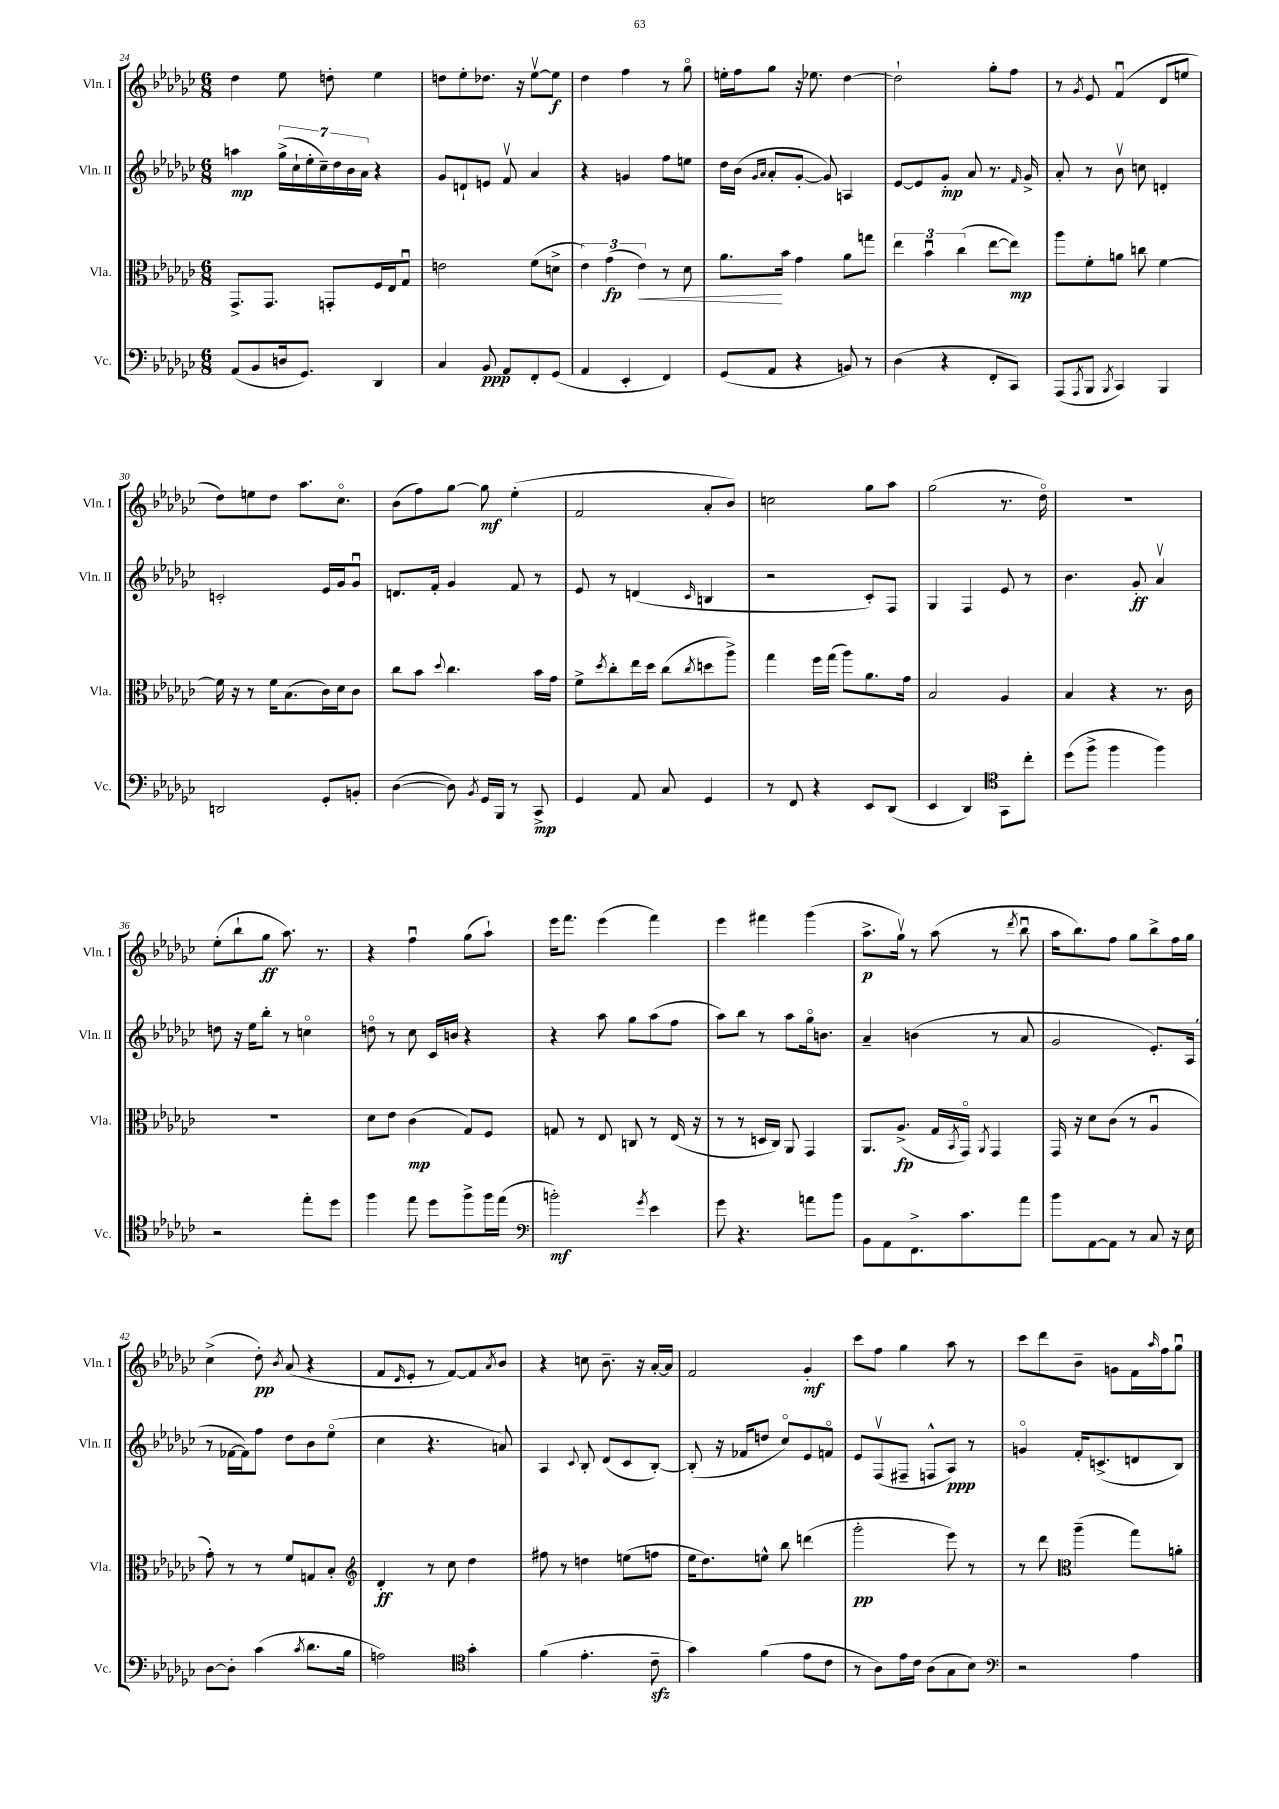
<<
\new StaffGroup <<
\new Staff = "s0" \with { instrumentName = "Vln. I" shortInstrumentName = "Vln. I" } {
    \clef treble \key ges \major \numericTimeSignature \time 6/8
    des''4 ees''8 d''8-. ees''4 |
    d''8 ees''8-. des''8. r16 ees''8~\upbow ees''8\f |
    des''4 f''4 r8 ges''8\flageolet |
    e''16-. f''16 ges''8 r16 ees''8. des''4~ |
    des''2-! ges''8-. f''8 |
    r8 \acciaccatura { ges'8 } ees'8 f'4\downbow( des'8 e''8 |
    des''8) e''8 des''8 aes''8. ces''8.\flageolet |
    bes'8( f''8) ges''8~ ges''8\mf ees''4-.( |
    f'2 aes'8-. bes'8) |
    c''2 ges''8 aes''8 |
    ges''2( r8. des''16\flageolet) |
    R2. |
    ees''8-.( bes''8-! ges''8\ff aes''8.) r8. |
    r4 f''4\downbow ges''8( aes''8-!) |
    ees'''16 f'''8. ees'''4( f'''4) |
    ees'''4 fis'''4 ges'''4( |
    aes''8.->\p ges''16\upbow) r8 aes''8( r8 \acciaccatura { des'''8 } bes''8\downbow |
    aes''16 bes''8.) f''8 ges''8 bes''8-> f''16 ges''16 |
    ces''4->( des''8-.\pp) \acciaccatura { bes'8 } aes'8( r4 |
    f'8 \grace { des'16 } ees'8-. r8 f'8~) f'8 \acciaccatura { aes'8 } bes'8 |
    r4 c''8 bes'8.-- r16 aes'16~-. aes'16 |
    f'2 ges'4-.\mf |
    ces'''8 f''8 ges''4 aes''8 r8 |
    ces'''8 des'''8 bes'8-- g'8 f'16 \grace { aes''16 } f''16 ges''8\downbow \bar "|." |
}
\new Staff = "s1" \with { instrumentName = "Vln. II" shortInstrumentName = "Vln. II" } {
    \clef treble \key ges \major \numericTimeSignature \time 6/8
    a''4\mp \tuplet 7/4 { ges''16->( ces''16-! ees''16-. ces''16--) des''16 bes'16 aes'16 } r4 |
    ges'8 d'8-! e'8 f'8\upbow aes'4 |
    r4 g'4 f''8 e''8 |
    des''16 bes'16( \grace { ges'16 aes'16 } aes'8-. ges'8~-. ges'8) a4 |
    ees'8~ ees'8 ges'8-.\mp aes'8 r8. \grace { f'16 } ges'16-> |
    aes'8-. r8 bes'8\upbow c''8 d'4-. |
    c'2-. ees'16 ges'16 ges'8\downbow |
    d'8. f'16-. ges'4 f'8 r8 |
    ees'8 r8 d'4( \grace { ces'16 } b4 |
    r2 ces'8-.) f8 |
    ges4 f4 ees'8 r8 |
    bes'4. ges'8-.\ff aes'4\upbow |
    d''8 r16 ees''16 bes''8-. r8 c''4\flageolet |
    d''8\flageolet r8 ces''8 ces'16 b'16 r4 |
    r4 aes''8 ges''8 aes''8( f''8 |
    aes''8) bes''8 r8 aes''8 ges''16\flageolet b'8. |
    aes'4-- b'4( r8 aes'8 |
    ges'2 ees'8.-.) aes16( |
    r8 fes'16~ fes'16) f''8 des''8 bes'8 ees''8\flageolet( |
    ces''4 r4. a'8) |
    aes4 \appoggiatura { ces'8 } bes8-. des'8( ces'8 bes8~-.) |
    bes8-.( r16 fes'16 d''8 ces''8\flageolet) ees'8 f'8\flageolet |
    ees'8 f8\upbow( fis8-- f8-^ aes8\ppp) r8 |
    g'4\flageolet f'16-. c'8.->( d'8 bes8) \bar "|." |
}
\new Staff = "s2" \with { instrumentName = "Vla." shortInstrumentName = "Vla." } {
    \clef alto \key ges \major \numericTimeSignature \time 6/8
    ges,8.-> ges,8. g,8-. f16 ees16 ges8\downbow |
    e'2 f'8( d'8-> |
    \tuplet 3/2 { ees'4) ges'4\fp( ees'4\<) } r8 des'8 |
    aes'8.\! bes'16 ges'4 aes'8 g''8 |
    \tuplet 3/2 { ees''4 bes'4\downbow ces''4( } ees''8~ ees''8\mp) |
    aes''8 f'8-. a'8 c''8 f'4~ |
    f'16 r16 r8 f'16 bes8.( ces'16) des'16 ces'8 |
    ces''8 bes'8 \appoggiatura { des''8 } ces''4. bes'16 ges'16 |
    f'8-> \acciaccatura { des''8 } ces''8-. ees''16 des''16 ces''8( \acciaccatura { ces''8 } d''8 aes''8->) |
    ges''4 f''16 ges''16( aes''8) aes'8. ges'16 |
    bes2 aes4 |
    bes4 r4 r8. ces'16 |
    R2. |
    des'8 ees'8 ces'4\mp( ges8) f8 |
    g8 r8 ees8 c8 r8 ees16( r16 |
    r8 r8 d16 ces16) aes,8 ges,4 |
    aes,8. aes8.->\fp( ges16 \acciaccatura { bes,8 } ges,16\flageolet) \acciaccatura { aes,8 } ges,4 |
    ges,16 r16 des'8 ces'8( r8 aes4\downbow |
    ges'8-.) r8 r8 f'8 g8 bes8-. |
    \clef treble des'4-.\ff r8 ces''8 des''4 |
    fis''8 r8 d''4 e''8( f''8 |
    ees''16 des''8.) e''8-^ bes''8 d'''4( |
    ges'''2-.\pp ees'''8) r8 |
    r8 des'''8 \clef alto aes''4--( ges''8) a'8-. \bar "|." |
}
\new Staff = "s3" \with { instrumentName = "Vc." shortInstrumentName = "Vc." } {
    \clef bass \key ges \major \numericTimeSignature \time 6/8
    aes,8( bes,8 d16 ges,8.) des,4 |
    ces4 bes,8\ppp aes,8 f,8-. ges,8( |
    aes,4 ees,4-. f,4) |
    ges,8( aes,8 r4 b,8) r8 |
    des4( r4 f,8-. ces,8) |
    aes,,8( \acciaccatura { aes,,8 } bes,,8 \acciaccatura { bes,,8 } ces,4) bes,,4 |
    d,2 ges,8-. b,8-. |
    des4~( des8) \acciaccatura { bes,8 } ges,16 bes,,16 r8 ces,8->\mp |
    ges,4 aes,8 ces8 ges,4 |
    r8 f,8 r4 ees,8 des,8( |
    ees,4 des,4) \clef tenor ges,8 ces''8-. |
    des''8( f''8-> f''4 f''4) |
    r2 ees''8-. des''8 |
    f''4 ees''8 des''8 f''8-> f''16 ees''16( |
    \clef bass b'2-.\mf) \acciaccatura { ges'8 } ees'4 |
    ges'8 r4. a'8 bes'8 |
    bes,8 aes,8 f,8.-> ces'8. aes'8 |
    bes'8 aes,8~ aes,8 r8 ces8 r16 ees16 |
    des8~ des8-. ces'4( \acciaccatura { ces'8 } des'8. bes16 |
    a2) \clef tenor ges'4-. |
    f'4( ees'4.-. ces'8--\sfz |
    ges'4) f'4( ees'8 ces'8 |
    r8 aes8) ees'16 ces'16 aes8( ges8 bes8) |
    \clef bass r2 aes4 \bar "|." |
}
>>
>>
\layout { \context { \Score currentBarNumber = #24 } }
